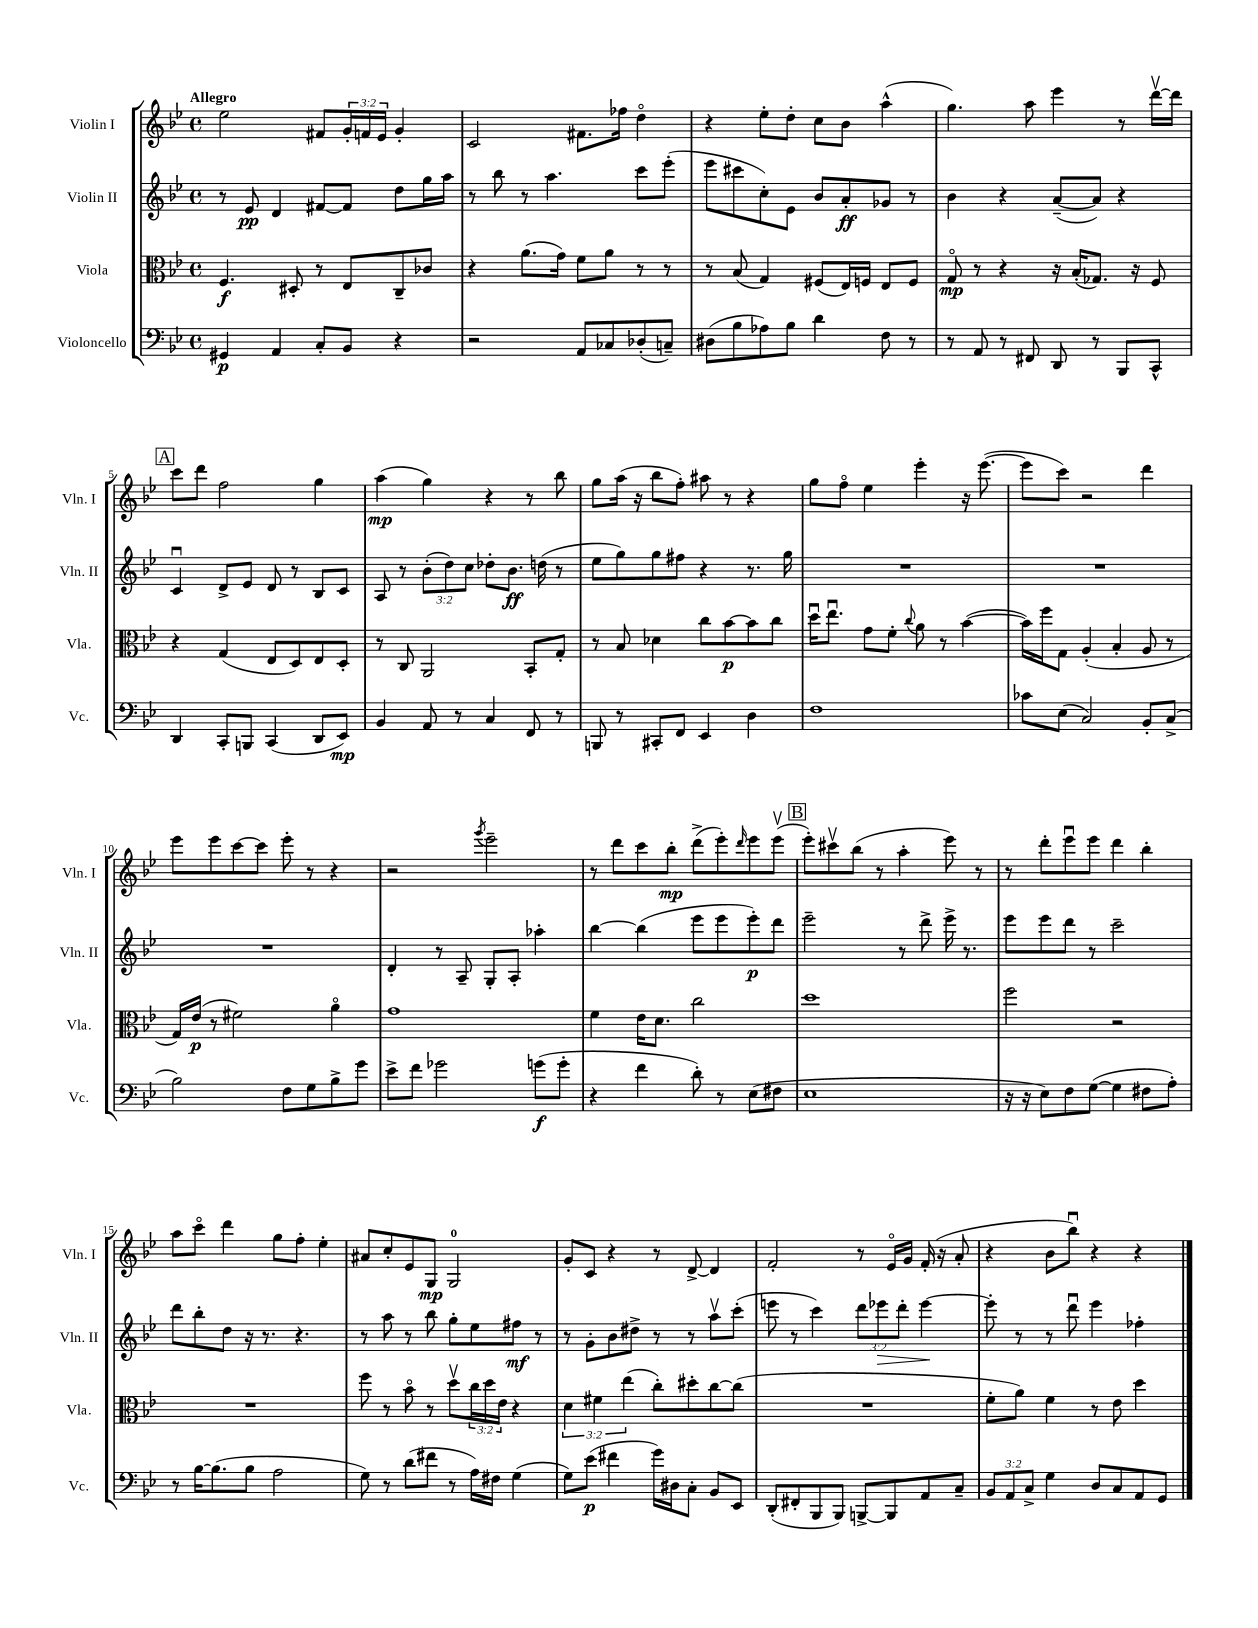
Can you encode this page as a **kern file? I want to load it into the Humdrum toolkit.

**kern	**kern	**kern	**kern
*staff4	*staff3	*staff2	*staff1
*clefF4	*clefC3	*clefG2	*clefG2
*k[b-e-]	*k[b-e-]	*k[b-e-]	*k[b-e-]
*M4/4	*M4/4	*M4/4	*M4/4
*met(c)	*met(c)	*met(c)	*met(c)
4GG#	4.F	8r	2ee-
.	.	8e-	.
4AA	.	4d	.
.	8D#'	.	.
8C'	8r	[8f#	8f#
8BB-	8E-	8f#]	24g'
.	.	.	24f
.	.	.	24e-
4r	8C~	8dd	4g'
.	8c-	16gg	.
.	.	16aa	.
=	=	=	=
2r	4r	8r	2c
.	.	8bb-	.
.	(8.a	8r	.
.	.	4.aa	.
.	16g)	.	.
8AA	8f	.	8.f#
8C-	8a	.	.
.	.	.	16ff-
(8D-'	8r	8ccc	4ddo
8C~)	8r	(8eee-'	.
=	=	=	=
(8D#	8r	8eee-	4r
8B-	(8B-	8ccc#	.
8A-)	4G)	8cc')	8ee-'
8B-	.	8e-	8dd'
4d	(8F#	8b-	8cc
.	16E-)	8a'	8b-
.	16F	.	.
8F	8E-	8g-	(4aa^^
8r	8F	8r	.
=	=	=	=
8r	8Go	4b-	4.gg)
8AA	8r	.	.
8r	4r	4r	.
8FF#	.	.	8aa
8DD	16r	([8a~	4eee-
.	(16B-'	.	.
8r	8.G-)	8a])	.
8BBB-	.	4r	8r
.	16r	.	.
8CC^^	8F	.	[16dddv
.	.	.	16ddd]
=	=	=	=
4DD	4r	4cu	8ccc
.	.	.	8ddd
8CC'	(4G	8d^	2ff
8BBB	.	8e-	.
(4CC	8E-	8d	.
.	8D)	8r	.
8DD	8E-	8B-	4gg
8EE-)	8D'	8c	.
=	=	=	=
4BB-	8r	8A	(4aa
.	8C	8r	.
8AA	2AA	(12b-'	4gg)
.	.	12dd)	.
8r	.	.	.
.	.	12cc	.
4C	.	8dd-'	4r
.	.	8.b-	.
8FF	8BB-'	.	8r
.	.	(16dd	.
8r	8G'	8r	8bb-
=	=	=	=
8BBB	8r	8ee-	8gg
8r	8B-	8gg)	(16aa
.	.	.	16r
8CC#'	4d-	8gg	8bb-
8FF	.	8ff#	8ff')
4EE-	8cc	4r	8aa#
.	[8b-	.	8r
4D	8b-]	8.r	4r
.	8cc	.	.
.	.	16gg	.
=	=	=	=
1F	16ddu	1r	8gg
.	8.ee-u	.	.
.	.	.	8ffo
.	8g	.	4ee-
.	8f'	.	.
.	8qqcc	.	.
.	8a	.	4eee-'
.	8r	.	.
.	([4b-	.	16r
.	.	.	([8.eee-
=	=	=	=
8c-	16b-])	1r	8eee-]
.	16ff	.	.
(8E-	8G	.	8ccc)
2C)	(4A'	.	2r
.	4B-'	.	.
8BB-'	8A	.	4ddd
(8C^	8r	.	.
=	=	=	=
2B-)	16G)	1r	8eee-
.	(16e-	.	.
.	8r	.	8eee-
.	2f#)	.	[8ccc
.	.	.	8ccc]
8F	.	.	8eee-'
8G	.	.	8r
8B-^	4ao	.	4r
8g	.	.	.
=	=	=	=
8e-^	1g	4d'	2r
8f	.	.	.
2g-	.	8r	.
.	.	8A~	.
.	.	.	8qggg
.	.	8G'	2eee-~
.	.	8A'	.
(8g	.	4aa-'	.
8g'	.	.	.
=	=	=	=
4r	4f	[4bb-	8r
.	.	.	8ddd
4f	16e-	(4bb-]	8ccc
.	8.d	.	.
.	.	.	8bb-'
8d')	2cc	8eee-	(8ddd^
8r	.	8eee-	8eee-')
.	.	.	16qqddd
(8E-	.	8eee-')	8eee-
8F#	.	8ddd	(8eee-v
=	=	=	=
1E-	1dd	2eee-~	8eee-')
.	.	.	8ccc#v
.	.	.	(8bb-
.	.	.	8r
.	.	8r	4aa'
.	.	8ddd^	.
.	.	16eee-^	8eee-)
.	.	8.r	.
.	.	.	8r
=	=	=	=
16r	2ff	8eee-	8r
16r	.	.	.
8E-)	.	8eee-	8ddd'
8F	.	8ddd	8eee-u
([8G	.	8r	8eee-
4G]	2r	2ccc~	4ddd
8F#	.	.	4bb-'
8A')	.	.	.
=	=	=	=
8r	1r	8ddd	8aa
[16B-	.	8bb-'	8ccco
(8.B-]	.	.	.
.	.	8dd	4ddd
8B-	.	16r	.
.	.	8.r	.
2A	.	.	8gg
.	.	4.r	8ff'
.	.	.	4ee-'
=	=	=	=
8G)	8ff	8r	8a#
8r	8r	8aa	8cc'
(8d	8b-o	8r	8e-
8f#	8r	8bb-	8G
8r	8ddv	8gg'	2G
16A)	24cc	8ee-	.
.	24dd	.	.
16F#	.	.	.
.	24e-	.	.
(4G	4r	8ff#	.
.	.	8r	.
=	=	=	=
8G)	6d	8r	8g'
(8e-	.	8g'	8c
.	6f#	.	.
4f#	.	8b-	4r
.	(6ee-	.	.
.	.	8dd#^	.
16g)	8cc')	8r	8r
16D#	.	.	.
8C'	8dd#'	8r	[8d^
8BB-	[8cc	8aav	4d]
8EE-	(8cc]	(8ccc'	.
=	=	=	=
(8DD'	1r	8eee	2f'
8FF#'	.	8r	.
8BBB-	.	4ccc)	.
8BBB-)	.	.	.
[8BBB^	.	12ddd	8r
.	.	12eee-	.
8BBB]	.	.	16e-o
.	.	12ddd'	.
.	.	.	16g
8AA	.	[4eee-	(16f'
.	.	.	16r
8C~	.	.	8a'
=	=	=	=
12BB-	8f'	8eee-']	4r
12AA	.	.	.
.	8a)	8r	.
12C^	.	.	.
4G	4f	8r	8b-
.	.	8dddu	8bb-u)
8D	8r	4eee-	4r
8C	8e-	.	.
8AA	4dd	4ff-'	4r
8GG	.	.	.
==	==	==	==
*-	*-	*-	*-
